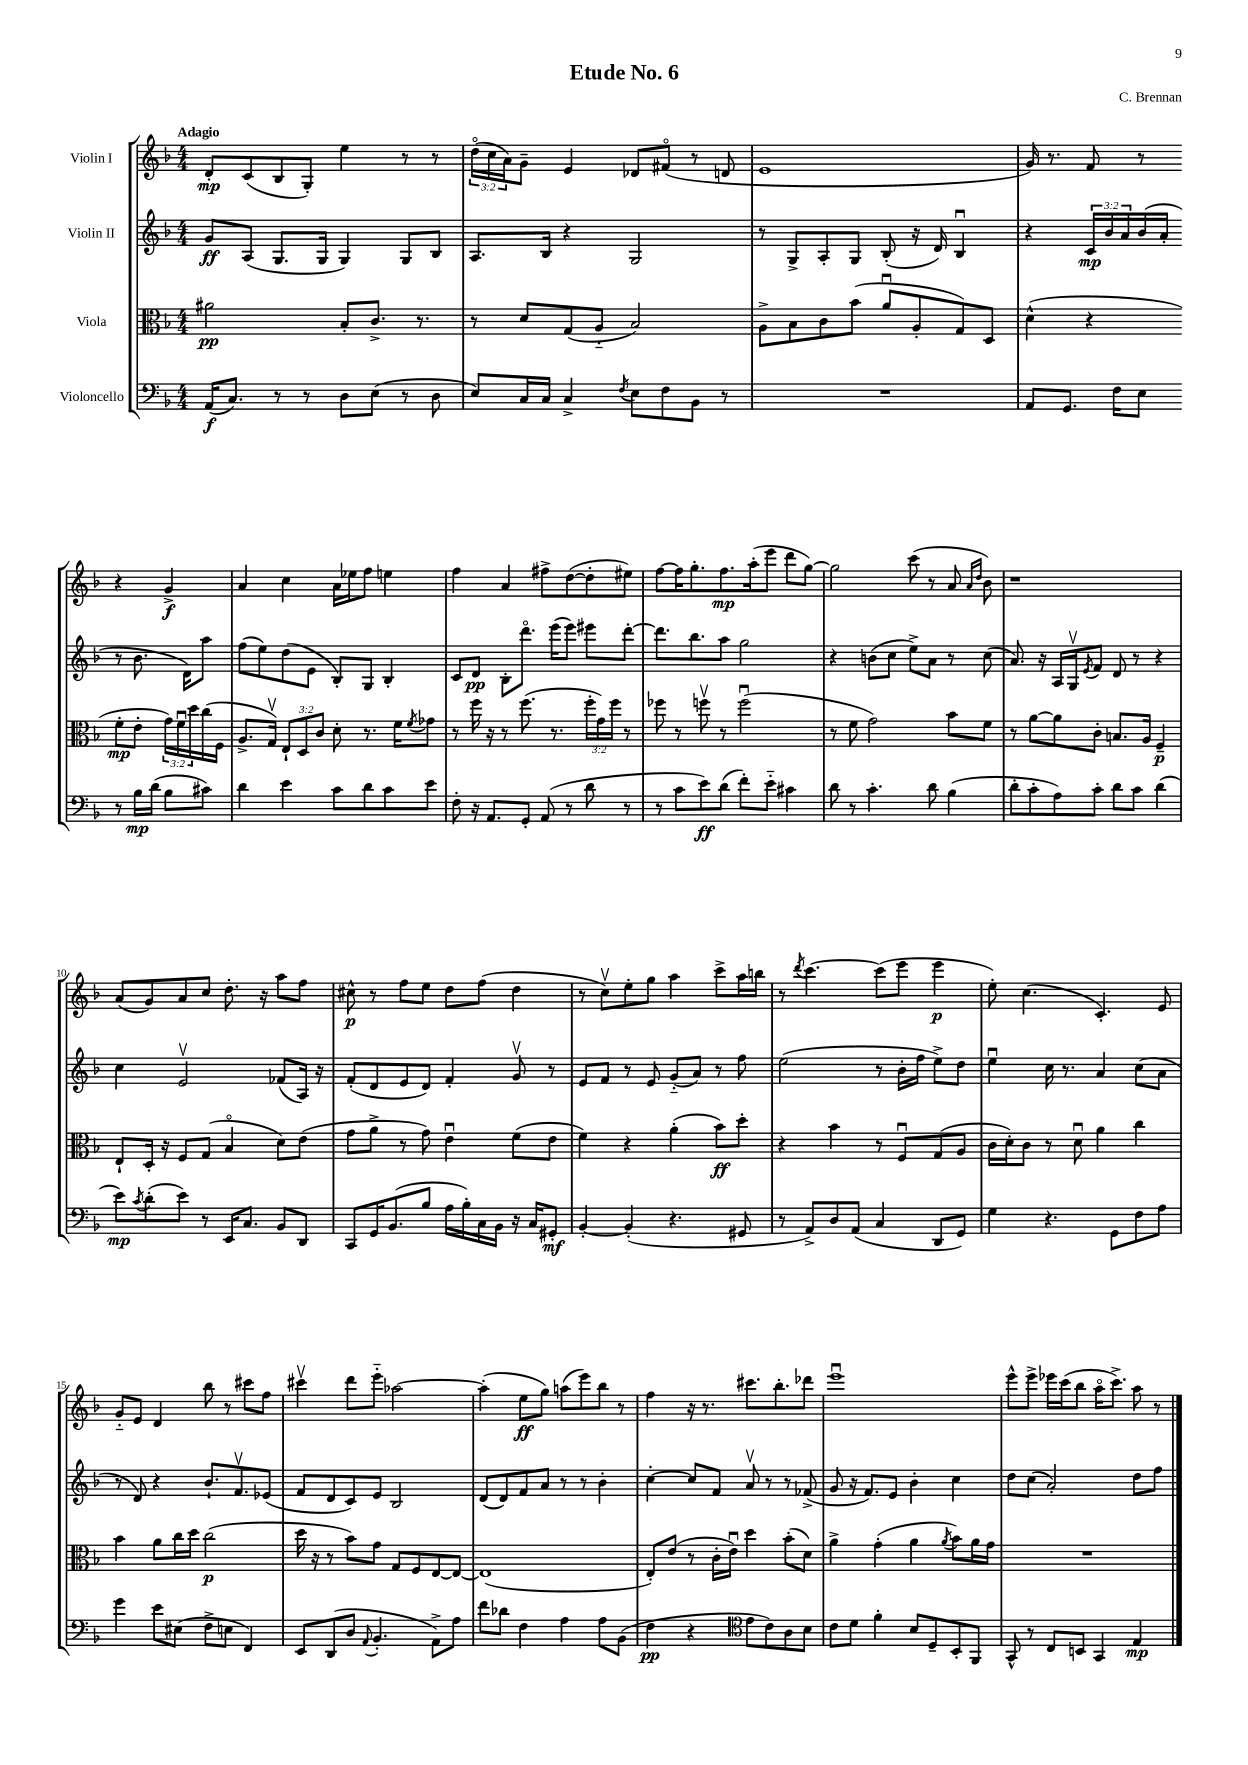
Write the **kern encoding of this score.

**kern	**dynam	**kern	**dynam	**kern	**dynam	**kern	**dynam
*part4	*part4	*part3	*part3	*part2	*part2	*part1	*part1
*staff4	*staff4	*staff3	*staff3	*staff2	*staff2	*staff1	*staff1
*I"Violoncello	*	*I"Viola	*	*I"Violin II	*	*I"Violin I	*
*clefF4	*	*clefC3	*	*clefG2	*	*clefG2	*
*k[b-]	*	*k[b-]	*	*k[b-]	*	*k[b-]	*
*M4/4	*	*M4/4	*	*M4/4	*	*M4/4	*
=1	=1	=1	=1	=1	=1	=1	=1
!	!	!	!	!	!	!LO:TX:a:B:t=Adagio	!
(16AA/KL	f	2a#X\	pp	8g/L	ff	8d'/L	mp
8.C/J)	.	.	.	.	.	.	.
.	.	.	.	(8A/J	.	(8c/	.
8r	.	.	.	8.G/L	.	8B-/	.
8r	.	.	.	.	.	8G'/J)	.
.	.	.	.	16G/Jk	.	.	.
8D\L	.	8B-'/L	.	4G/)	.	4ee\	.
(8E\J	.	8.c^/J	.	.	.	.	.
8r	.	.	.	8G/L	.	8r	.
.	.	8.r	.	.	.	.	.
8D\	.	.	.	8B-/J	.	8r	.
=2	=2	=2	=2	=2	=2	=2	=2
8E/L)	.	8r	.	8.A/L	.	(24dd\LL	.
.	.	.	.	.	.	24cc\	.
.	.	.	.	.	.	24a\J)	.
16C/L	.	8d/L	.	.	.	8g~\J	.
16C/JJ	.	.	.	16B-/Jk	.	.	.
4C^/	.	(8G/	.	4r	.	4e/	.
.	.	8A/J	.	.	.	.	.
8qF/	.	.	.	.	.	.	.
8E\L	.	2B-/)	.	2G/	.	8d-X/L	.
8F\	.	.	.	.	.	(8f#X/J	.
8BB-\J	.	.	.	.	.	8r	.
8r	.	.	.	.	.	8dn/	.
=3	=3	=3	=3	=3	=3	=3	=3
1r	.	8A^\L	.	8r	.	1e	.
.	.	8B-\	.	8G^/L	.	.	.
.	.	8c\	.	8A'/	.	.	.
.	.	(8b-\J	.	8G/J	.	.	.
.	.	8au/L	.	(8B-'/	.	.	.
.	.	8A'/	.	16r	.	.	.
.	.	.	.	16d/)	.	.	.
.	.	8G/)	.	4B-u/	.	.	.
.	.	8D/J	.	.	.	.	.
=4	=4	=4	=4	=4	=4	=4	=4
8AA/L	.	(4d^^\	.	4r	.	16g/)	.
.	.	.	.	.	.	8.r	.
8.GG/J	.	.	.	.	.	.	.
.	.	4r	.	24c/LL	mp	8f/	.
.	.	.	.	24b-/	.	.	.
16F\KL	.	.	.	.	.	.	.
.	.	.	.	24a/	.	.	.
8E\J	.	.	.	(16b-/	.	8r	.
.	.	.	.	16a'/JJ	.	.	.
8r	.	8f'\L	mp	8r	.	4r	.
16B-\LL	mp	8e'\J	.	8.b-\	.	.	.
(16d\JJ	.	.	.	.	.	.	.
8B-\L	.	24g\LL)	.	.	.	4g^/	f
.	.	24fu\	.	.	.	.	.
.	.	.	.	16d\KL)	.	.	.
.	.	24dd\	.	.	.	.	.
8c#X\J)	.	(16cc\	.	8aa\J	.	.	.
.	.	16F\JJ	.	.	.	.	.
!!LO:LB:g=z
=5	=5	=5	=5	=5	=5	=5	=5
4d\	.	8.A^/L	.	(8ff\L	.	4a/	.
.	.	.	.	8ee\)	.	.	.
.	.	16Gv/Jk)	.	.	.	.	.
4e\	.	12E`/L	.	(8dd\	.	4cc\	.
.	.	12D/	.	.	.	.	.
.	.	.	.	8e\J	.	.	.
.	.	12c/J	.	.	.	.	.
8c\L	.	8d'\	.	8B-'/L)	.	16a\LL	.
.	.	.	.	.	.	16ee-X\J	.
8d\	.	8.r	.	8G/J	.	8ff\J	.
8c\	.	.	.	4B-'/	.	4een\	.
.	.	16f\KL	.	.	.	.	.
.	.	8qf/	.	.	.	.	.
8e\J	.	8g-X\J	.	.	.	.	.
=6	=6	=6	=6	=6	=6	=6	=6
8F'\	.	8r	.	8c/L	.	4ff\	.
16r	.	16ff\	.	8d/J	pp	.	.
8.AA/L	.	16r	.	.	.	.	.
.	.	8r	.	8B-'\L	.	4a/	.
8GG'/J	.	(8.ff\	.	8.ddd\J	.	.	.
(8AA/	.	.	.	.	.	8ff#X^\L	.
.	.	8.r	.	(16eee\KL	.	.	.
8r	.	.	.	8eee\J)	.	([8dd\	.
8d\	.	24ff'\LL	.	8eee#X\L	.	8dd'\]	.
.	.	24g\)	.	.	.	.	.
.	.	24ff\JJ	.	.	.	.	.
8r	.	8r	.	[8ddd'\J	.	8ee#X\J)	.
=7	=7	=7	=7	=7	=7	=7	=7
8r	.	8ff-X\	.	8.ddd\L]	.	[8ff\L	.
8c\L	.	8r	.	.	.	16ff\K]	.
.	.	.	.	8.bb-\	.	8.gg'\	.
8e\)	ff	8ffnv\	.	.	.	.	.
(8d\J	.	8r	.	8aa\J	.	8.ff\	mp
8f'\L)	.	(2ffu\	.	2gg\	.	.	.
.	.	.	.	.	.	(16aa'\k	.
8e\J	.	.	.	.	.	8eee\J	.
4c#X\	.	.	.	.	.	8ddd\L	.
.	.	.	.	.	.	[8gg\J)	.
=8	=8	=8	=8	=8	=8	=8	=8
8d\	.	8r	.	4r	.	2gg\]	.
8r	.	8f\	.	.	.	.	.
4.c'\	.	2g\)	.	(8bn\L	.	.	.
.	.	.	.	8cc\J	.	.	.
.	.	.	.	8ee^\L)	.	(8ccc\	.
8d\	.	.	.	8a\J	.	8r	.
(4B-\	.	8b-\L	.	8r	.	8a/	.
.	.	.	.	.	.	16qqa/LL	.
.	.	.	.	.	.	16qqdd/JJ	.
.	.	8f\J	.	(8cc\	.	8b-\)	.
=9	=9	=9	=9	=9	=9	=9	=9
8d'\L	.	8r	.	8.a/)	.	1r	.
8c'\	.	[8a\L	.	.	.	.	.
.	.	.	.	16r	.	.	.
8A\)	.	8a\]	.	16A/LL	.	.	.
.	.	.	.	16Gv/J	.	.	.
.	.	.	.	8qe/	.	.	.
8c'\J	.	8c'\J	.	8f/J	.	.	.
8d\L	.	8.Bn/L	.	8d/	.	.	.
8c\J	.	.	.	8r	.	.	.
.	.	16A/Jk	.	.	.	.	.
(4d\	.	4F~/	p	4r	.	.	.
!!LO:LB:g=z
=10	=10	=10	=10	=10	=10	=10	=10
8e\L)	mp	8E`/L	.	4cc\	.	(8a/L	.
8qc/	.	.	.	.	.	.	.
(8d'\	.	16D'/Jk	.	.	.	8g/)	.
.	.	16r	.	.	.	.	.
8e\J)	.	8F/L	.	2ev/	.	8a/	.
8r	.	(8G/J	.	.	.	8cc/J	.
16EE/KL	.	4B-/	.	.	.	8.dd'\	.
8.C/J	.	.	.	.	.	.	.
.	.	.	.	.	.	16r	.
8BB-/L	.	8d\L)	.	(8f-X/L	.	8aa\L	.
8DD/J	.	(8e\J	.	16A/Jk)	.	8ff\J	.
.	.	.	.	16r	.	.	.
=11	=11	=11	=11	=11	=11	=11	=11
8CC/L	.	8g\L	.	(8f'/L	.	8cc#X^^\	p
16GG/K	.	8a^\J	.	8d/	.	8r	.
(8.BB-/	.	.	.	.	.	.	.
.	.	8r	.	8e/	.	8ff\L	.
8B-/J	.	8g\)	.	8d/J)	.	8ee\J	.
16A\LL	.	4eu\	.	4f'/	.	8dd\L	.
16B-'\)	.	.	.	.	.	.	.
16C\	.	.	.	.	.	(8ff\J	.
16BB-\JJ	.	.	.	.	.	.	.
16r	.	(8f\L	.	8gv/	.	4dd\	.
16C/KL	.	.	.	.	.	.	.
8GG#X'/J	mf	8e\J	.	8r	.	.	.
=12	=12	=12	=12	=12	=12	=12	=12
[4BB-'/	.	4f\)	.	8e/L	.	8r	.
.	.	.	.	8f/J	.	8ccv\L)	.
(4BB-'/]	.	4r	.	8r	.	8ee'\	.
.	.	.	.	8e/	.	8gg\J	.
4.r	.	(4a'\	.	(8g/L	.	4aa\	.
.	.	.	.	8a/J)	.	.	.
.	.	8b-\L)	ff	8r	.	8ccc^\L	.
8GG#X/	.	8dd'\J	.	8ff\	.	16aa\L	.
.	.	.	.	.	.	16bbn\JJ	.
=13	=13	=13	=13	=13	=13	=13	=13
8r	.	4r	.	(2ee\	.	8r	.
.	.	.	.	.	.	8qddd/	.
8AA^/L)	.	.	.	.	.	[4.ccc\	.
8D/	.	4b-\	.	.	.	.	.
(8AA/J	.	.	.	.	.	.	.
4C/	.	8r	.	8r	.	(8ccc\L]	.
.	.	8Fu/L	.	16b-'\LL	.	8eee\J	.
.	.	.	.	16ff\JJ	.	.	.
8DD/L	.	(8G/	.	8ee^\L)	.	4eee\	p
8GG/J)	.	8A/J	.	8dd\J	.	.	.
=14	=14	=14	=14	=14	=14	=14	=14
4G\	.	16c\LL	.	4eeu\	.	8ee'\)	.
.	.	16d'\J)	.	.	.	.	.
.	.	8c\J	.	.	.	(4.cc\	.
4.r	.	8r	.	16cc\	.	.	.
.	.	.	.	8.r	.	.	.
.	.	8du\	.	.	.	.	.
.	.	4a\	.	4a/	.	4.c'/)	.
8GG\L	.	.	.	.	.	.	.
8F\	.	4cc\	.	(8cc\L	.	.	.
8A\J	.	.	.	8a\J	.	8e/	.
!!LO:LB:g=z
=15	=15	=15	=15	=15	=15	=15	=15
4g\	.	4b-\	.	8r	.	8g/L	.
.	.	.	.	8d/)	.	8e/J	.
8e\L	.	8a\L	.	4r	.	4d/	.
(8E#X\J	.	16cc\L	.	.	.	.	.
.	.	16dd\JJ	.	.	.	.	.
8F^\L	.	(2cc\	p	8.b-`/L	.	8bb-\	.
8En\J	.	.	.	.	.	8r	.
.	.	.	.	8.fv/	.	.	.
4FF/)	.	.	.	.	.	8ccc#X\L	.
.	.	.	.	(8e-X/J	.	8ff\J	.
=16	=16	=16	=16	=16	=16	=16	=16
8EE/L	.	16dd\	.	8f/L	.	4ccc#Xv\	.
.	.	16r	.	.	.	.	.
(8DD/	.	8r	.	8d/	.	.	.
8D/J	.	8b-\L)	.	8c/)	.	8ddd\L	.
8qqAA/	.	.	.	.	.	.	.
4.BB-'/	.	8g\J	.	8e/J	.	8eee\J	.
.	.	8G/L	.	2B-/	.	[2aa-X\	.
.	.	8F/	.	.	.	.	.
8AA^\L)	.	[8E/	.	.	.	.	.
8A\J	.	8E/J_	.	.	.	.	.
=17	=17	=17	=17	=17	=17	=17	=17
8f\L	.	(1E]	.	(8d/L	.	(4aa-'\]	.
8d-X\J	.	.	.	8d/)	.	.	.
4F\	.	.	.	8f/	.	8ee\L	ff
.	.	.	.	8a/J	.	8gg\J)	.
4A\	.	.	.	8r	.	(8aan\L	.
.	.	.	.	8r	.	8eee\)	.
8A\L	.	.	.	4b-'\	.	8bb-\J	.
(8BB-\J	.	.	.	.	.	8r	.
=18	=18	=18	=18	=18	=18	=18	=18
4F\	pp	8E'/L)	.	[4cc'\	.	4ff\	.
.	.	(8e/J	.	.	.	.	.
4r	.	8r	.	8cc/L]	.	16r	.
.	.	.	.	.	.	8.r	.
.	.	16c'\LL	.	8f/J	.	.	.
.	.	16eu\JJ)	.	.	.	.	.
*clefC4	*	*	*	*	*	*	*
8e\L	.	4dd\	.	8av/	.	8.ccc#X\L	.
8c\)	.	.	.	8r	.	.	.
.	.	.	.	.	.	8.bb-'\	.
8A\	.	(8b-'\L	.	8r	.	.	.
8B-\J	.	8d\J)	.	(8f-X^/	.	8ddd-X\J	.
=19	=19	=19	=19	=19	=19	=19	=19
8c\L	.	4a^\	.	8g/	.	1eeeu	.
8d\J	.	.	.	16r	.	.	.
.	.	.	.	8.f/L)	.	.	.
4f'\	.	(4g'\	.	.	.	.	.
.	.	.	.	8e/J	.	.	.
8B-/L	.	4a\	.	4b-'\	.	.	.
8D~/	.	.	.	.	.	.	.
.	.	8qa/	.	.	.	.	.
8BB-'/	.	8b-\L)	.	4cc\	.	.	.
8FF/J	.	16a\L	.	.	.	.	.
.	.	16g\JJ	.	.	.	.	.
=20	=20	=20	=20	=20	=20	=20	=20
8GG^^/	.	1r	.	8dd\L	.	8eee^^\L	.
8r	.	.	.	(8cc\J	.	8eee^\J	.
8C/L	.	.	.	2a'/)	.	16eee-X\LL	.
.	.	.	.	.	.	(16ccc\J	.
8BBn/J	.	.	.	.	.	8bb-\J	.
4GG/	.	.	.	.	.	16aa\KL	.
.	.	.	.	.	.	8.ccc^\J)	.
4E/	mp	.	.	8dd\L	.	8aa\	.
.	.	.	.	8ff\J	.	8r	.
==	==	==	==	==	==	==	==
*-	*-	*-	*-	*-	*-	*-	*-
